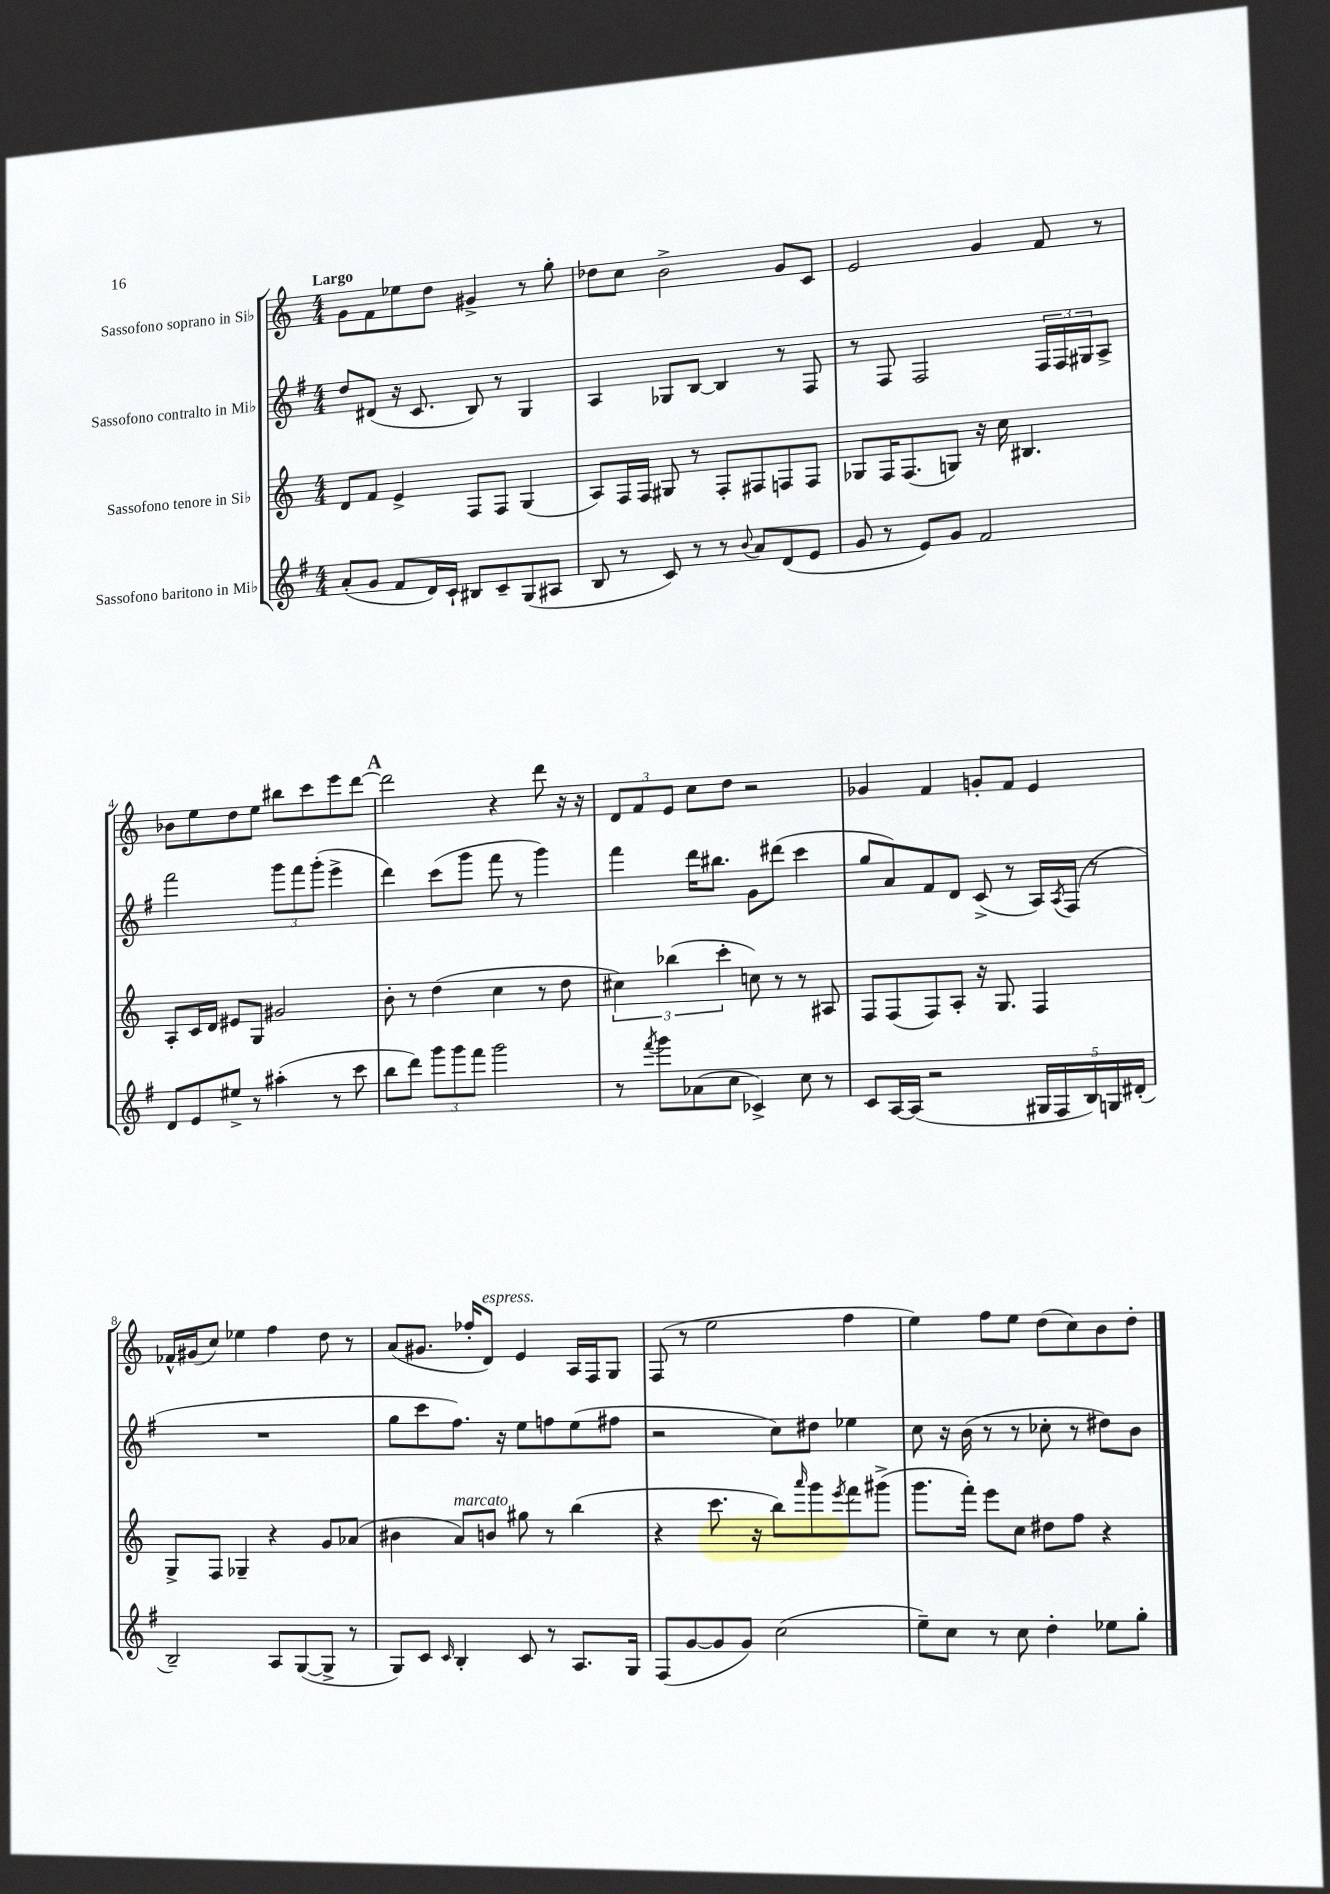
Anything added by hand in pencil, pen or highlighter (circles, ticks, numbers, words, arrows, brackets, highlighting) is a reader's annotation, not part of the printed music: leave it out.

**kern	**kern	**kern	**kern
*staff4	*staff3	*staff2	*staff1
*clefG2	*clefG2	*clefG2	*clefG2
*k[f#]	*k[]	*k[f#]	*k[]
*M4/4	*M4/4	*M4/4	*M4/4
(8a'	8d	8dd	8g
8g	8f	(8d#	8f
8f#	4e^	16r	8ee-
.	.	8.c	.
16d)	.	.	8dd
16c`	.	.	.
8B#	8F	8B)	4g#^
8c~	8F	8r	.
(8G	(4G	4G	8r
8A#	.	.	8gg'
=	=	=	=
8B	8A)	4A	8dd-
8r	16F	.	8cc
.	16F	.	.
8c)	8G#	8G-	2b^
8r	8r	[8B	.
8r	8F'	4B]	.
8qqb	.	.	.
8a	8F#	.	.
(8d	8F	8r	8g
8e	8F	8F#	8c
=	=	=	=
8g	8G-	8r	2e
8r	16F	8F#	.
.	(8.F	.	.
8e)	.	2F#	.
8g	8G)	.	.
2f#	16r	.	4g
.	16cc	.	.
.	4.B#	.	.
.	.	24F#	8f
.	.	24F#	.
.	.	24G#	.
.	.	8A^	8r
=	=	=	=
8d	8A'	2fff#	8b-
8e	16c	.	8ee
.	16d	.	.
8ee#^	8e#	.	8dd
8r	8G	.	8ee
(4aa#'	2g#	12ggg	8bb#
.	.	12fff#	.
.	.	.	8ccc
.	.	(12ggg'	.
8r	.	4eee^	8eee
8ccc	.	.	[8ddd
=	=	=	=
8bb	8b'	4ddd)	2ddd]
8ddd)	8r	.	.
12ggg	(4dd	(8ccc	.
12ggg	.	.	.
.	.	8ggg	.
12fff#	.	.	.
2ggg	4cc	8fff#	4r
.	.	8r	.
.	8r	4ggg)	8ddd
.	8dd	.	16r
.	.	.	16r
=	=	=	=
8r	6cc#)	4fff#	12d
.	.	.	12f
8qfff#	.	.	.
8ggg	.	.	.
.	(6bb-	.	12e
(8a-	.	16ddd	8cc
.	.	8.bb#	.
.	6ccc'	.	.
8cc	.	.	8dd
4c-^)	8cc)	8g	2r
.	8r	(8ddd#	.
8cc	8r	4ccc	.
8r	8A#	.	.
=	=	=	=
8c	8F	8gg	4g-
[16A	(8F	8a)	.
(16A]	.	.	.
2r	8F)	8f#	4f
.	8A'	8d	.
.	16r	(8c^	8g'
.	8.G	.	.
.	.	8r	8f
20G#	4F	16A)	4e
20F#	.	.	.
.	.	8qA	.
.	.	(16F#	.
20B)	.	.	.
.	.	8r	.
20G	.	.	.
(20d#'	.	.	.
=	=	=	=
2B~)	8G^	1r	16f-^^
.	.	.	(16g#
.	8F	.	8cc)
.	4G-~	.	4ee-
8A	4r	.	4ff
([8G	.	.	.
8G^]	8g	.	8dd
8r	(8a-	.	8r
=	=	=	=
8G)	4b#	8gg	(8a
8c	.	8ccc	8.g#
16qqc	.	.	.
4B'	8a)	8.ff#)	.
.	.	.	16ff-'
.	8b	.	8d)
.	.	16r	.
8c	8gg#	8ee	4e
8r	8r	8ff	.
8.A	(4bb	(8ee	16A
.	.	.	16F
.	.	8ff#	8G
16G	.	.	.
=	=	=	=
(8F#	4r	2r	(8F
[8g	.	.	8r
8g]	8.ccc	.	2ee
8g)	.	.	.
.	16r	.	.
(2cc	8bb)	8cc)	.
.	16qqaaa	.	.
.	8ggg	8dd#	.
.	8qeee	.	.
.	8fff	4ee-	4ff
.	(8ggg#^	.	.
=	=	=	=
8ee~)	8.ggg	8cc	4ee)
8cc	.	16r	.
.	16fff')	(16b	.
8r	8eee	8r	8ff
8cc	8cc	8r	8ee
4dd'	8dd#	8cc-'	(8dd
.	8ff	8r	8cc)
8ee-	4r	8dd#)	8b
8gg'	.	8b	8dd'
==	==	==	==
*-	*-	*-	*-
